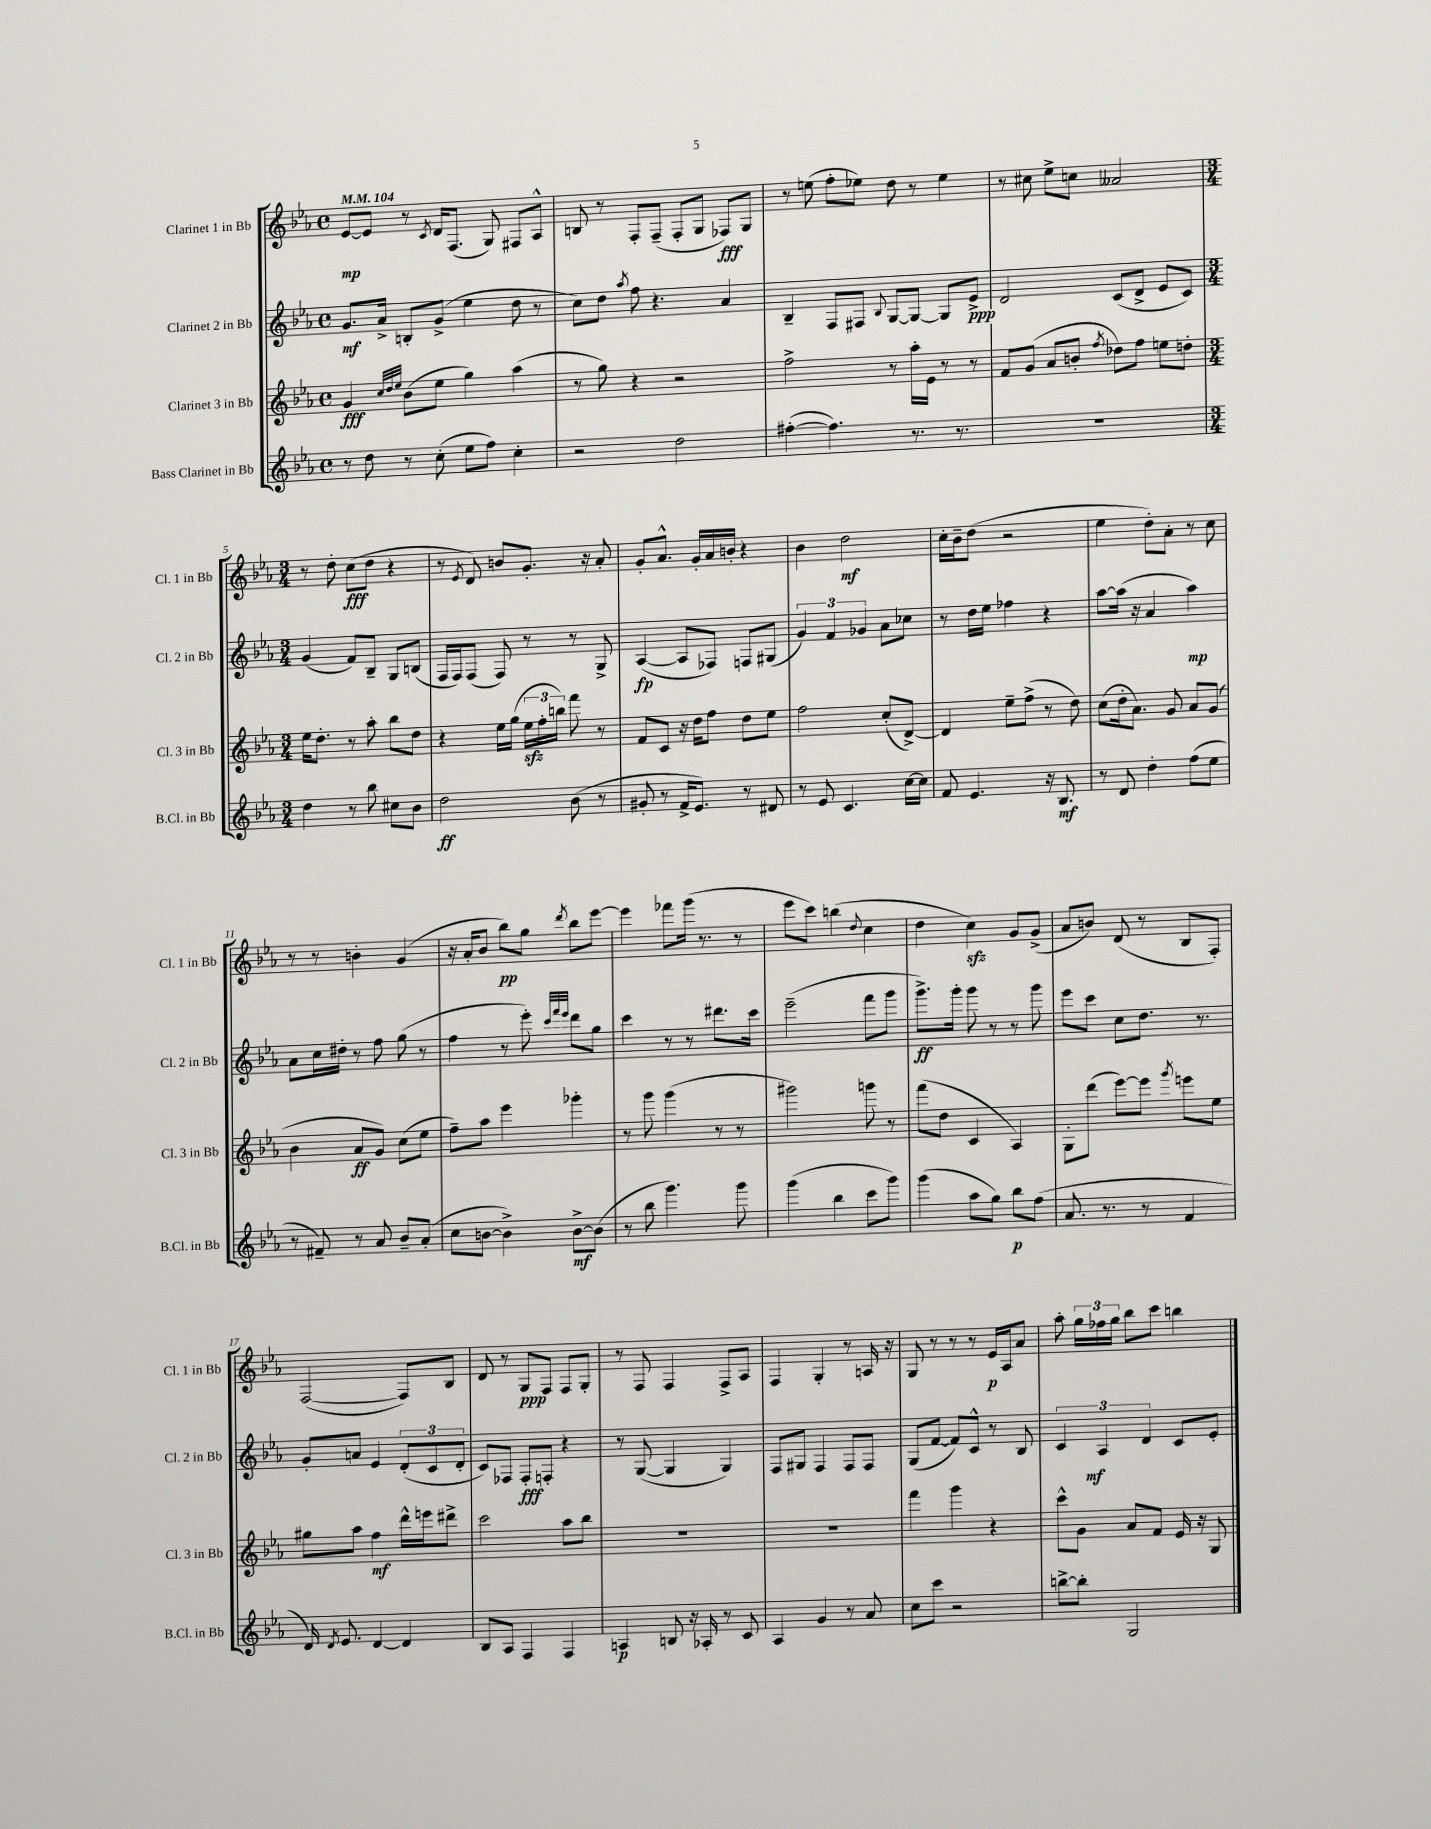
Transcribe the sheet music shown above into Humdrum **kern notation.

**kern	**dynam	**kern	**dynam	**kern	**dynam	**kern	**dynam
*part4	*part4	*part3	*part3	*part2	*part2	*part1	*part1
*staff4	*staff4	*staff3	*staff3	*staff2	*staff2	*staff1	*staff1
*I"Bass Clarinet in Bb	*	*I"Clarinet 3 in Bb	*	*I"Clarinet 2 in Bb	*	*I"Clarinet 1 in Bb	*
*I'B.Cl. in Bb	*	*I'Cl. 3 in Bb	*	*I'Cl. 2 in Bb	*	*I'Cl. 1 in Bb	*
*clefG2	*	*clefG2	*	*clefG2	*	*clefG2	*
*k[b-e-a-]	*	*k[b-e-a-]	*	*k[b-e-a-]	*	*k[b-e-a-]	*
*M4/4	*	*M4/4	*	*M4/4	*	*M4/4	*
*met(c)	*	*met(c)	*	*met(c)	*	*met(c)	*
*MM104	*	*MM104	*	*MM104	*	*MM104	*
=1	=1	=1	=1	=1	=1	=1	=1
8r	.	4g/	fff	8.g/L	mf	[8e-/L	mp
8dd\	.	.	.	.	.	8e-/J]	.
.	.	.	.	16a-^/Jk	.	.	.
.	.	32qqcc/LLL	.	.	.	.	.
.	.	32qqdd/	.	.	.	.	.
.	.	32qqee-/JJJ	.	.	.	.	.
8r	.	(8b-\L	.	8Bn'/L	.	8r	.
.	.	.	.	.	.	8qc/	.
(8cc'\	.	8ee-\J	.	(8g^/J	.	16d/KL	.
.	.	.	.	.	.	(8.F/J	.
8ee-\L	.	4gg\)	.	4ee-\	.	.	.
8ff\J)	.	.	.	.	.	8G/)	.
4cc'\	.	(4aa-\	.	8dd\	.	8F#X/L	.
.	.	.	.	8r	.	8A-^^/J	.
=2	=2	=2	=2	=2	=2	=2	=2
2r	.	8r	.	8cc\L)	.	8Bn/	.
.	.	8gg\)	.	8dd\J	.	8r	.
.	.	.	.	8qaa-/	.	.	.
.	.	4r	.	8ff\	.	8F'/L	.
.	.	.	.	4.r	.	(8F~/J	.
2dd\	.	2r	.	.	.	8F'/L	.
.	.	.	.	.	.	8G/J	.
.	.	.	.	4a-/	.	8F-X/L)	fff
.	.	.	.	.	.	8G/J	.
=3	=3	=3	=3	=3	=3	=3	=3
([4ff#X'\	.	2ff^\	.	4B-~/	.	8r	.
.	.	.	.	.	.	(8een\	.
4.ff#\])	.	.	.	8F/L	.	8ff'\L	.
.	.	.	.	8F#X/J	.	8ee-X\J)	.
.	.	.	.	8qqB-/	.	.	.
.	.	8r	.	[8G/L	.	8dd\	.
8.r	.	16aa-'\LL	.	8G/J_	.	8r	.
.	.	16e-\JJ	.	.	.	.	.
.	.	8r	.	8G/L]	.	4ee-\	.
8.r	.	.	.	.	.	.	.
.	.	8r	.	8e-^/J	ppp	.	.
=4	=4	=4	=4	=4	=4	=4	=4
1r	.	8f/L	.	2d/	.	8r	.
.	.	(8g/J	.	.	.	8cc#X\	.
.	.	8a-/L	.	.	.	8ee-^\L	.
.	.	8bn'/J	.	.	.	8ccn\J	.
.	.	8qff/	.	.	.	.	.
.	.	8dd-X\L)	.	(8c/L	.	2a--X/	.
.	.	8ff\J	.	8d^/J	.	.	.
.	.	8een\L	.	8e-/L	.	.	.
.	.	8ddn'\J	.	8c/J)	.	.	.
!!LO:LB:g=z
=5	=5	=5	=5	=5	=5	=5	=5
*M3/4	*	*M3/4	*	*M3/4	*	*M3/4	*
4dd\	.	16ee-\KL	.	(4g/	.	8r	.
.	.	8.dd'\J	.	.	.	.	.
.	.	.	.	.	.	8dd'\	.
8r	.	8r	.	8f/L)	.	(8cc\L	fff
8bb-\	.	8aa-'\	.	8B-~/J	.	8dd\J	.
8cc#X\L	.	8bb-\L	.	8G/L	.	4r	.
8b-\J	.	8dd\J	.	(8Bn/J	.	.	.
=6	=6	=6	=6	=6	=6	=6	=6
2dd\	ff	4r	.	16F/LL	.	8r	.
.	.	.	.	16F/J)	.	.	.
.	.	.	.	.	.	8qe-/	.
.	.	.	.	(8F/J	.	8d/)	.
.	.	16ee-\LL	.	8F/)	.	8bn/L	.
.	.	(16gg\JJ	.	.	.	.	.
.	.	24ee-zz\LL	.	8r	.	8.g'/J	.
.	.	24ff'\	.	.	.	.	.
.	.	24bbn\JJ)	.	.	.	.	.
(8b-\	.	8fff\	.	8r	.	.	.
.	.	.	.	.	.	16r	.
8r	.	8r	.	8G^/	.	8a-'/	.
=7	=7	=7	=7	=7	=7	=7	=7
8g#X'/	.	8f/L	.	([4A-/	fp	8g'/L	.
8r	.	8c/J	.	.	.	8.a-^^/J	.
16f^/KL	.	16r	.	8A-/L]	.	.	.
8.e-/J)	.	16dd\KL	.	.	.	16g'/LL	.
.	.	8ff\J	.	8F-X/J)	.	16a-/	.
.	.	.	.	.	.	16bn'/JJ	.
8r	.	8dd\L	.	8Fn/L	.	4r	.
8d#X/	.	8ee-\J	.	(8G#X/J	.	.	.
=8	=8	=8	=8	=8	=8	=8	=8
8r	.	2ff\	.	6g/)	.	4b-\	.
8e-/	.	.	.	.	.	.	.
.	.	.	.	6f/	.	.	.
4.c/	.	.	.	.	.	2dd\	mf
.	.	.	.	6g-X/	.	.	.
.	.	(8cc'/L	.	8a-\L	.	.	.
[16cc\LL	.	[8d^/J)	.	8cc-X\J	.	.	.
16cc\JJ]	.	.	.	.	.	.	.
=9	=9	=9	=9	=9	=9	=9	=9
8f/	.	4d/]	.	8r	.	16cc'\LL	.
.	.	.	.	.	.	16b-~\J	.
4.e-/	.	.	.	16dd\LL	.	(8dd\J	.
.	.	.	.	16ee-\JJ	.	.	.
.	.	8ee-~\L	.	4ff-X\	.	2r	.
.	.	(8ff^\J	.	.	.	.	.
16r	.	8r	.	4r	.	.	.
8.B-/	mf	.	.	.	.	.	.
.	.	8dd\)	.	.	.	.	.
=10	=10	=10	=10	=10	=10	=10	=10
8r	.	(8cc\L	.	[8aa-\L	.	4ee-\	.
8d/	.	16dd'\k	.	(16aa-\Jk]	.	.	.
.	.	8.a-\J)	.	16r	.	.	.
4dd'\	.	.	.	4a-/	.	8dd'\L)	.
.	.	8g/	.	.	.	8a-'\J	.
(8ff\L	.	8a-/L	.	4aa-\)	mp	8r	.
8ee-\J	.	(8g/J	.	.	.	8cc\	.
!!LO:LB:g=z
=11	=11	=11	=11	=11	=11	=11	=11
8r	.	4b-\	.	8a-\L	.	8r	.
8f#X~/)	.	.	.	16cc\L	.	8r	.
.	.	.	.	16dd#X'\JJ	.	.	.
8r	.	8a-/L	ff	8r	.	4bn'\	.
8a-/	.	8g/J)	.	8ff\	.	.	.
8b-~/L	.	(8cc\L	.	(8gg\	.	(4g/	.
(8a-'/J	.	8ee-\J	.	8r	.	.	.
=12	=12	=12	=12	=12	=12	=12	=12
8cc\L	.	8ff~\L)	.	4ff\	.	16r	.
.	.	.	.	.	.	16a-'/KL	.
[8bn\J	.	8aa-\J	.	.	.	8b-/J	.
4b^\])	.	4eee-\	.	8r	.	8bb-\L)	pp
.	.	.	.	8eee-'\)	.	8gg\J	.
.	.	.	.	32qqccc/LLL	.	.	.
.	.	.	.	32qqfff/	.	.	.
.	.	.	.	32qqeee-/JJJ	.	8qddd/	.
[8b^\L	mf	4ggg-X'\	.	8ddd\L	.	8bb-\L	.
(8b\J]	.	.	.	8gg\J	.	[8eee-\J	.
=13	=13	=13	=13	=13	=13	=13	=13
8r	.	8r	.	4ccc\	.	4eee-\]	.
8bb-\	.	8ggg\	.	.	.	.	.
4.ggg\)	.	(4ggg\	.	8r	.	8fff-X\L	.
.	.	.	.	8r	.	(16ggg\Jk	.
.	.	.	.	.	.	8.r	.
.	.	8r	.	8.ddd#X\L	.	.	.
8ggg\	.	8r	.	.	.	8r	.
.	.	.	.	16ccc\Jk	.	.	.
=14	=14	=14	=14	=14	=14	=14	=14
(4ggg\	.	2ggg#X\)	.	(2eee-~\	.	8eee-\L	.
.	.	.	.	.	.	8ccc\J)	.
4bb-\	.	.	.	.	.	(4bbn\	.
.	.	.	.	.	.	8qqdd/	.
8ccc\L	.	8gggn\	.	8fff\L	.	4cc\	.
8ggg\J)	.	8r	.	8ggg\J	.	.	.
=15	=15	=15	=15	=15	=15	=15	=15
(4ggg\	.	(8fff\L	.	8.ggg^\L)	ff	4dd\	.
.	.	8dd\J	.	.	.	.	.
.	.	.	.	16ggg'\Jk	.	.	.
8aa-\L	.	4c/	.	8ggg\	.	4cczz\)	.
8gg\J)	.	.	.	8r	.	.	.
8bb-\L	p	4A-/)	.	8r	.	8g/L	.
(8ff\J	.	.	.	8ggg\	.	(8g^/J	.
=16	=16	=16	=16	=16	=16	=16	=16
8.a-/	.	8G'\L	.	8eee-\L	.	8a-/L	.
.	.	(8ddd\J	.	8ccc\J	.	8bn/J)	.
8.r	.	.	.	.	.	.	.
.	.	[8eee-\L)	.	8cc\L	.	(8d/	.
8r	.	8eee-\J]	.	8.dd\J	.	8r	.
.	.	8qggg/	.	.	.	.	.
4f/	.	8eeen\L	.	.	.	8B-/L	.
.	.	.	.	8.r	.	.	.
.	.	8ee-\J	.	.	.	8F'/J)	.
!!LO:LB:g=z
=17	=17	=17	=17	=17	=17	=17	=17
16d/)	.	8gg#X\L	.	8g'/L	.	([2F/	.
8qd/	.	.	.	.	.	.	.
8.e-/	.	.	.	.	.	.	.
.	.	8aa-\J	.	8an/J	.	.	.
[4d/	.	4ff\	mf	4e-/	.	.	.
4d/]	.	16ddd^^\LL	.	(12d'/L	.	8F/L])	.
.	.	16eeen\J	.	.	.	.	.
.	.	.	.	12c/	.	.	.
.	.	8ddd#X^\J	.	.	.	8B-/J	.
.	.	.	.	12d'/J	.	.	.
=18	=18	=18	=18	=18	=18	=18	=18
8B-/L	.	2ccc\	.	8c/L)	.	8d/	.
8A-/J	.	.	.	8F-X/J	.	8r	.
4F/	.	.	.	8F-'/L	fff	8G/L	ppp
.	.	.	.	8Fn'/J	.	8F/J	.
4F/	.	8aa-\L	.	4r	.	8F/L	.
.	.	8bb-\J	.	.	.	8G'/J	.
=19	=19	=19	=19	=19	=19	=19	=19
4An/	p	2.r	.	8r	.	8r	.
.	.	.	.	([8G/	.	8F/	.
8Bn/	.	.	.	4G/]	.	4F/	.
16r	.	.	.	.	.	.	.
16A-X'/	.	.	.	.	.	.	.
8r	.	.	.	4G/)	.	8F^/L	.
8c/	.	.	.	.	.	8A-/J	.
=20	=20	=20	=20	=20	=20	=20	=20
4A-/	.	2.r	.	8F/L	.	4F/	.
.	.	.	.	8G#X/J	.	.	.
4g/	.	.	.	4F/	.	4G'/	.
8r	.	.	.	8F/L	.	8r	.
8a-/	.	.	.	8F/J	.	16An/	.
.	.	.	.	.	.	16r	.
=21	=21	=21	=21	=21	=21	=21	=21
8cc\L	.	4fff\	.	(8G/L	.	8G/	.
8ccc\J	.	.	.	[8f/J	.	8r	.
2r	.	4ggg\	.	8f/L])	.	8r	.
.	.	.	.	8c^^/J	.	8r	.
.	.	4r	.	8r	.	16e-/LL	p
.	.	.	.	.	.	16A-/J	.
.	.	.	.	8B-/	.	8a-/J	.
=22	=22	=22	=22	=22	=22	=22	=22
[8bbn^\L	.	8ccc^^\L	.	6c/	.	8aa-'\	.
8bb'\J]	.	8g\J	.	.	.	24gg\LL	.
.	.	.	.	6A-/	mf	24ff-X\	.
.	.	.	.	.	.	24gg\JJ	.
2G/	.	8a-/L	.	.	.	8bb-\L	.
.	.	.	.	6d/	.	.	.
.	.	8f/J	.	.	.	8ccc\J	.
.	.	16e-/	.	8c/L	.	4bbn\	.
.	.	16r	.	.	.	.	.
.	.	8G/	.	8e-'/J	.	.	.
==	==	==	==	==	==	==	==
*-	*-	*-	*-	*-	*-	*-	*-
